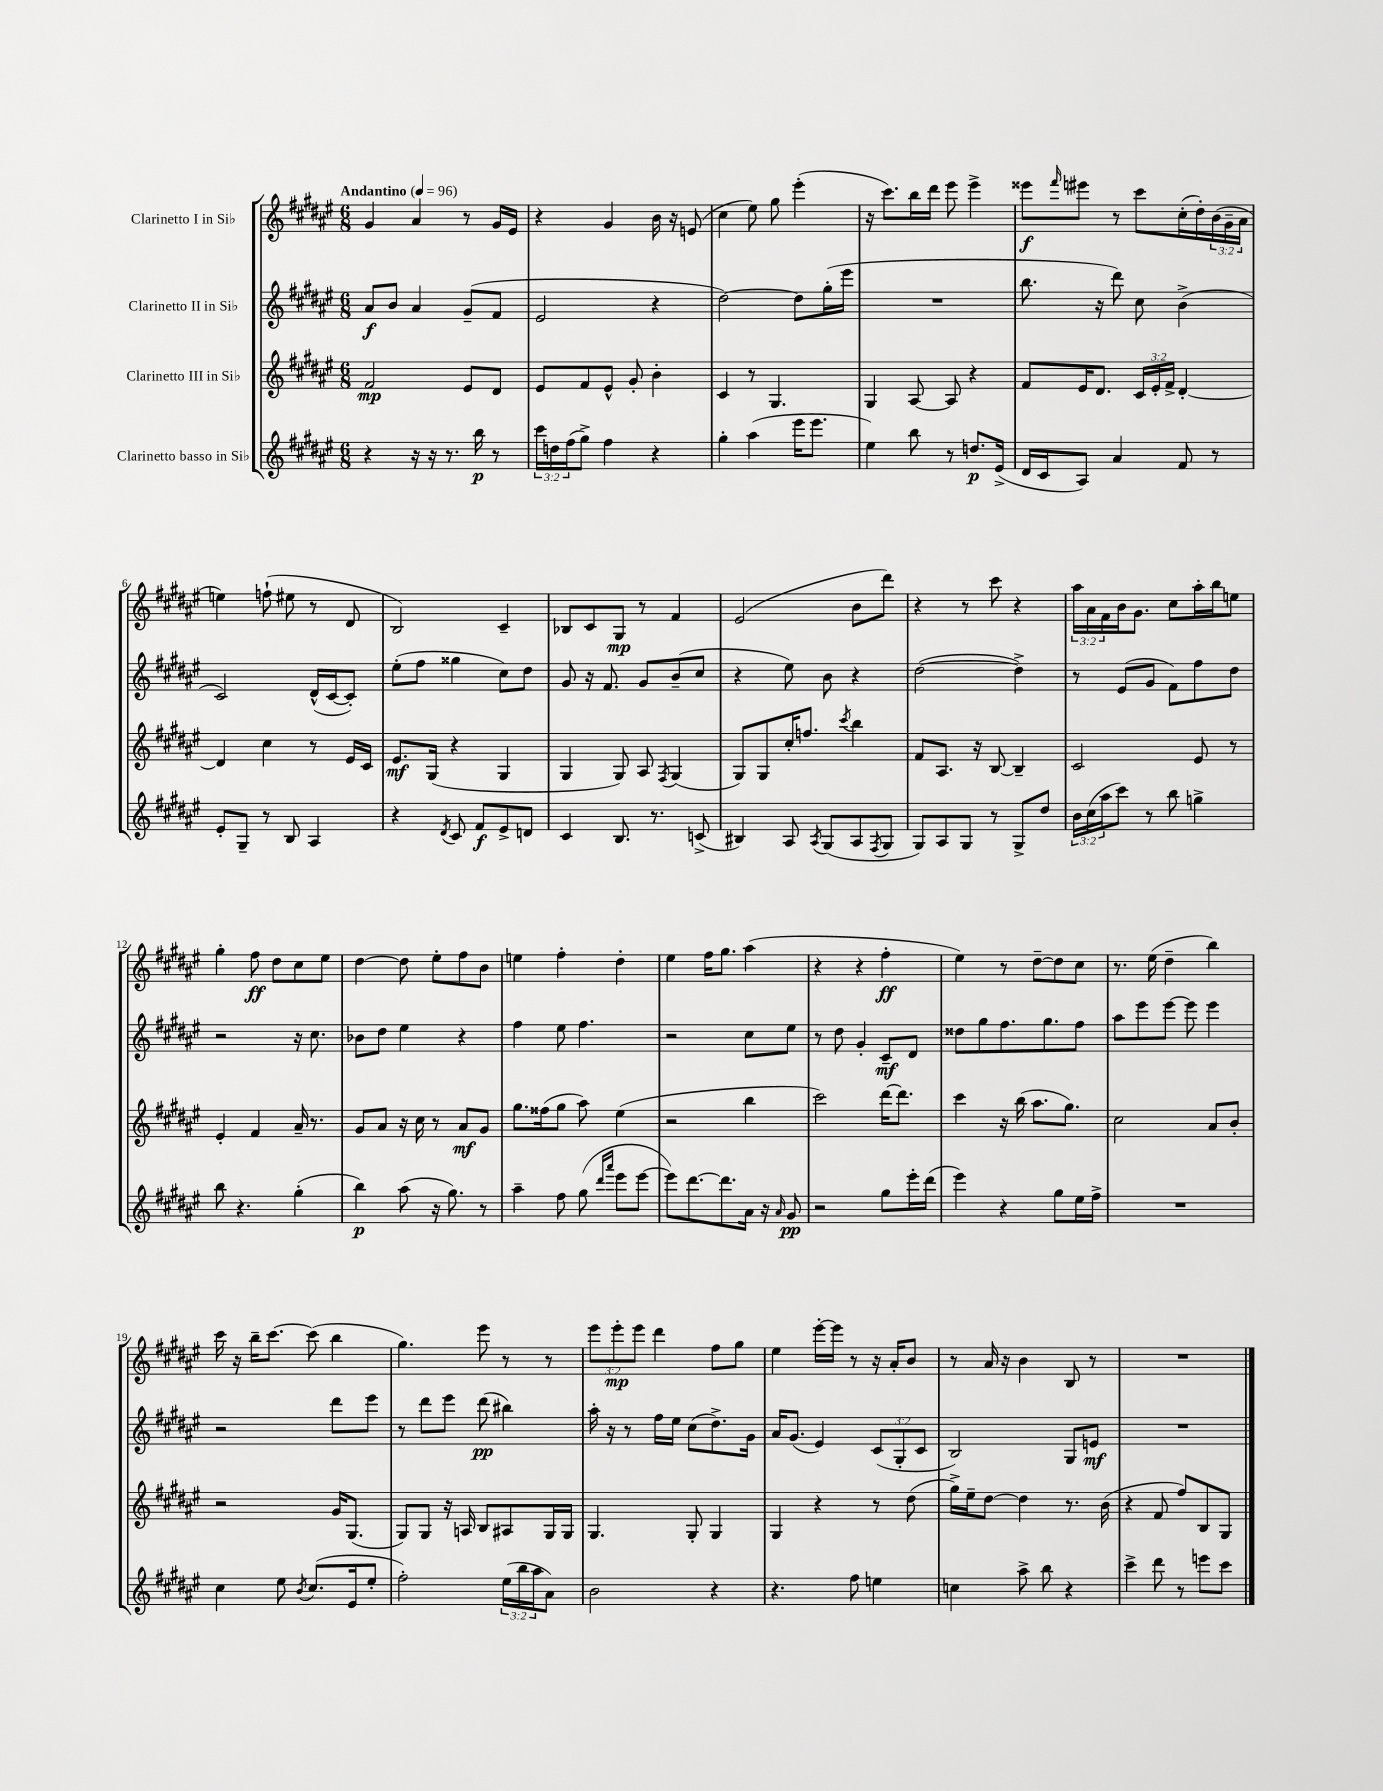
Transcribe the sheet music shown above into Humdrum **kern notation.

**kern	**dynam	**kern	**dynam	**kern	**dynam	**kern	**dynam
*part4	*part4	*part3	*part3	*part2	*part2	*part1	*part1
*staff4	*staff4	*staff3	*staff3	*staff2	*staff2	*staff1	*staff1
*I"Clarinetto basso in Si♭	*	*I"Clarinetto III in Si♭	*	*I"Clarinetto II in Si♭	*	*I"Clarinetto I in Si♭	*
*clefG2	*	*clefG2	*	*clefG2	*	*clefG2	*
*k[f#c#g#d#a#e#]	*	*k[f#c#g#d#a#e#]	*	*k[f#c#g#d#a#e#]	*	*k[f#c#g#d#a#e#]	*
*M6/8	*	*M6/8	*	*M6/8	*	*M6/8	*
*MM96	*	*MM96	*	*MM96	*	*MM96	*
=1	=1	=1	=1	=1	=1	=1	=1
!	!	!	!	!	!	!LO:TX:a:B:t=Andantino	!
4r	.	2f#/	mp	8a#/L	f	4g#/	.
.	.	.	.	8b/J	.	.	.
16r	.	.	.	4a#/	.	4a#/	.
16r	.	.	.	.	.	.	.
8.r	.	.	.	.	.	.	.
.	.	8e#/L	.	(8g#~/L	.	8r	.
16bb\	p	.	.	.	.	.	.
8r	.	8d#/J	.	8f#/J	.	16g#/LL	.
.	.	.	.	.	.	16e#/JJ	.
=2	=2	=2	=2	=2	=2	=2	=2
24ccc#\LL	.	8e#/L	.	2e#/	.	4r	.
24ddn\	.	.	.	.	.	.	.
(24ff#\J	.	.	.	.	.	.	.
8gg#^\J)	.	8f#/	.	.	.	.	.
4ff#\	.	8e#^^/J	.	.	.	4g#/	.
.	.	8g#'/	.	.	.	.	.
4r	.	4b'\	.	4r	.	16b\	.
.	.	.	.	.	.	16r	.
.	.	.	.	.	.	(8en/	.
=3	=3	=3	=3	=3	=3	=3	=3
4gg#'\	.	4c#/	.	[2dd#\)	.	4cc#\	.
(4aa#\	.	8r	.	.	.	8ee#\)	.
.	.	4.G#/	.	.	.	8gg#\	.
16eee#\KL	.	.	.	8dd#\L]	.	(4eee#'\	.
8.eee#\J	.	.	.	.	.	.	.
.	.	.	.	(16gg#'\L	.	.	.
.	.	.	.	16eee#\JJ	.	.	.
=4	=4	=4	=4	=4	=4	=4	=4
4ee#\)	.	4G#/	.	2.r	.	16r	.
.	.	.	.	.	.	8.ccc#\L)	.
8bb\	.	[8A#/	.	.	.	16bb\L	.
.	.	.	.	.	.	16ddd#\JJ	.
8r	.	8A#/]	.	.	.	8eee#\	.
8.ddn/L	p	4r	.	.	.	4eee#^\	.
(16e#^/Jk	.	.	.	.	.	.	.
=5	=5	=5	=5	=5	=5	=5	=5
16d#/LL	.	8f#/L	.	8.bb\	.	8eee##X\L	f
16c#/J	.	.	.	.	.	.	.
.	.	.	.	.	.	16qqfff#/	.
8A#/J)	.	16e#/K	.	.	.	8eee#X\J	.
.	.	8.d#/J	.	16r	.	.	.
4a#/	.	.	.	8ddd#\)	.	8r	.
.	.	24c#/LL	.	8cc#\	.	8ccc#\L	.
.	.	24e#'/	.	.	.	.	.
.	.	24f#^/JJ	.	.	.	.	.
8f#/	.	[4d#'/	.	(4b^\	.	(16cc#'\L	.
.	.	.	.	.	.	16dd#'\)	.
8r	.	.	.	.	.	(24b\	.
.	.	.	.	.	.	24g#~\	.
.	.	.	.	.	.	24a#\JJ	.
!!LO:LB:g=z
=6	=6	=6	=6	=6	=6	=6	=6
8e#'/L	.	4d#/]	.	2c#/)	.	4een\)	.
8G#~/J	.	.	.	.	.	.	.
8r	.	4cc#\	.	.	.	(8ffn`\	.
8B/	.	.	.	.	.	8ee#X\	.
4A#/	.	8r	.	(16d#^^/LL	.	8r	.
.	.	.	.	[16c#/J	.	.	.
.	.	16e#/LL	.	8c#'/J])	.	8d#/	.
.	.	16c#/JJ	.	.	.	.	.
=7	=7	=7	=7	=7	=7	=7	=7
4r	.	8.e#/L	mf	(8ee#'\L	.	2B/)	.
.	.	.	.	8ff#\J	.	.	.
.	.	(16G#/Jk	.	.	.	.	.
8qd#/	.	.	.	.	.	.	.
8c#/	.	4r	.	4gg##X\	.	.	.
8f#/L	f	.	.	.	.	.	.
8e#^/	.	4G#/	.	8cc#\L)	.	4c#~/	.
8dn/J	.	.	.	8dd#\J	.	.	.
=8	=8	=8	=8	=8	=8	=8	=8
4c#/	.	4G#/	.	8g#/	.	8B-X/L	.
.	.	.	.	16r	.	8c#/	.
.	.	.	.	8.f#/	.	.	.
8.B/	.	8G#/)	.	.	.	8G#/J	mp
.	.	8A#/	.	8g#/L	.	8r	.
8.r	.	.	.	.	.	.	.
.	.	8qF#/	.	.	.	.	.
.	.	(4G#/	.	(8b~/	.	4f#/	.
(8cn^/	.	.	.	8cc#/J	.	.	.
=9	=9	=9	=9	=9	=9	=9	=9
4B#X/)	.	8G#/L)	.	4r	.	(2e#/	.
.	.	8G#/	.	.	.	.	.
8A#/	.	16cc#'/K	.	8ee#\)	.	.	.
.	.	8.ffn/J	.	.	.	.	.
8qA#/	.	.	.	.	.	.	.
(8G#/L	.	.	.	8b\	.	.	.
.	.	8qccc#/	.	.	.	.	.
8A#/	.	4bb\	.	4r	.	8b\L	.
8qF#/	.	.	.	.	.	.	.
8G#/J	.	.	.	.	.	8ddd#\J)	.
=10	=10	=10	=10	=10	=10	=10	=10
8G#/L)	.	8f#/L	.	([2dd#\	.	4r	.
8A#/	.	8.A#/J	.	.	.	.	.
8G#/J	.	.	.	.	.	8r	.
.	.	16r	.	.	.	.	.
8r	.	[8B/	.	.	.	8ccc#\	.
8G#^/L	.	4B~/]	.	4dd#^\])	.	4r	.
8dd#/J	.	.	.	.	.	.	.
=11	=11	=11	=11	=11	=11	=11	=11
24b\LL	.	2c#/	.	8r	.	24aa#\LL	.
(24cc#\	.	.	.	.	.	24a#\	.
24aa#\J	.	.	.	.	.	24f#\	.
8ccc#\J)	.	.	.	(8e#/L	.	16b\J	.
.	.	.	.	.	.	8.g#\J	.
8r	.	.	.	8g#/J	.	.	.
8bb\	.	.	.	8f#\L)	.	8cc#\L	.
4ggn^\	.	8e#/	.	8ff#\	.	16aa#'\L	.
.	.	.	.	.	.	16bb\J	.
.	.	8r	.	8dd#\J	.	8een\J	.
!!LO:LB:g=z
=12	=12	=12	=12	=12	=12	=12	=12
8bb\	.	4e#'/	.	2r	.	4gg#'\	.
4.r	.	.	.	.	.	.	.
.	.	4f#/	.	.	.	8ff#\	ff
.	.	.	.	.	.	8dd#\L	.
(4gg#'\	.	16a#~/	.	16r	.	8cc#\	.
.	.	8.r	.	8.cc#\	.	.	.
.	.	.	.	.	.	8ee#\J	.
=13	=13	=13	=13	=13	=13	=13	=13
4bb\)	p	8g#/L	.	8b-X\L	.	[4dd#\	.
.	.	8a#/J	.	8dd#\J	.	.	.
(8aa#\	.	16r	.	4ee#\	.	8dd#\]	.
.	.	16cc#\	.	.	.	.	.
16r	.	8r	.	.	.	8ee#'\L	.
8.gg#\)	.	.	.	.	.	.	.
.	.	8a#/L	mf	4r	.	8ff#\	.
8r	.	8g#/J	.	.	.	8b\J	.
=14	=14	=14	=14	=14	=14	=14	=14
4aa#~\	.	8.gg#\L	.	4ff#\	.	4een\	.
.	.	(16ff##X\k	.	.	.	.	.
8ff#\	.	8gg#\J	.	8ee#\	.	4ff#'\	.
(8gg#\	.	8aa#\)	.	4.ff#\	.	.	.
16qqddd#/LL	.	.	.	.	.	.	.
16qqaaa#/JJ	.	.	.	.	.	.	.
8eee#\L	.	(4ee#\	.	.	.	4dd#'\	.
[8eee#\J	.	.	.	.	.	.	.
=15	=15	=15	=15	=15	=15	=15	=15
8eee#\L])	.	2r	.	2r	.	4ee#\	.
[8.ddd#\	.	.	.	.	.	.	.
.	.	.	.	.	.	16ff#\KL	.
8.ddd#\]	.	.	.	.	.	8.gg#\J	.
16a#\Jk	.	4bb\	.	8cc#\L	.	(4aa#\	.
16r	.	.	.	.	.	.	.
16qqa#/	.	.	.	.	.	.	.
8g#/	pp	.	.	8ee#\J	.	.	.
=16	=16	=16	=16	=16	=16	=16	=16
2r	.	2ccc#\)	.	8r	.	4r	.
.	.	.	.	8dd#\	.	.	.
.	.	.	.	4g#'/	.	4r	.
8gg#\L	.	[16ddd#\KL	.	8c#~/L	mf	4ff#'\	ff
.	.	8.ddd#\J]	.	.	.	.	.
16eee#'\L	.	.	.	8d#/J	.	.	.
(16ddd#\JJ	.	.	.	.	.	.	.
=17	=17	=17	=17	=17	=17	=17	=17
4eee#\)	.	4ccc#\	.	8dd##X\L	.	4ee#\)	.
.	.	.	.	8gg#\	.	.	.
4r	.	16r	.	8.ff#\	.	8r	.
.	.	(16bb\	.	.	.	.	.
.	.	8.aa#\L	.	.	.	[8dd#~\L	.
.	.	.	.	8.gg#\	.	.	.
8gg#\L	.	.	.	.	.	8dd#\]	.
.	.	8.gg#\J)	.	.	.	.	.
16ee#\L	.	.	.	8ff#\J	.	8cc#\J	.
16ff#^\JJ	.	.	.	.	.	.	.
=18	=18	=18	=18	=18	=18	=18	=18
2.r	.	2cc#\	.	8aa#\L	.	8.r	.
.	.	.	.	8eee#\	.	.	.
.	.	.	.	.	.	(16ee#\	.
.	.	.	.	[8eee#\J	.	4dd#~\	.
.	.	.	.	8eee#\]	.	.	.
.	.	8a#/L	.	4eee#\	.	4bb\)	.
.	.	8b'/J	.	.	.	.	.
!!LO:LB:g=z
=19	=19	=19	=19	=19	=19	=19	=19
4cc#\	.	2r	.	2r	.	16ccc#\	.
.	.	.	.	.	.	16r	.
.	.	.	.	.	.	16bb~\KL	.
.	.	.	.	.	.	[8.ccc#\J	.
8ee#\	.	.	.	.	.	.	.
8qb/	.	.	.	.	.	.	.
(8.cc#/L	.	.	.	.	.	(8ccc#\]	.
.	.	16g#/KL	.	8ddd#\L	.	4bb\	.
16e#/k	.	(8.G#/J	.	.	.	.	.
8ee#'/J	.	.	.	8eee#\J	.	.	.
=20	=20	=20	=20	=20	=20	=20	=20
2ff#'\)	.	8G#/L)	.	8r	.	4.gg#\)	.
.	.	8G#/J	.	8ddd#\L	.	.	.
.	.	16r	.	8eee#\J	.	.	.
.	.	16An/	.	.	.	.	.
.	.	8B/L	.	(8ddd#\	pp	8eee#\	.
(24ee#\LL	.	8A#X/	.	4bb#X\)	.	8r	.
24bb\	.	.	.	.	.	.	.
24aa#\J	.	.	.	.	.	.	.
8a#\J)	.	16G#/L	.	.	.	8r	.
.	.	16G#/JJ	.	.	.	.	.
=21	=21	=21	=21	=21	=21	=21	=21
2b\	.	4.G#/	.	16aa#'\	.	12eee#\L	.
.	.	.	.	16r	.	.	.
.	.	.	.	.	.	12eee#'\	mp
.	.	.	.	8r	.	.	.
.	.	.	.	.	.	12eee#\J	.
.	.	.	.	16ff#\LL	.	4ddd#\	.
.	.	.	.	16ee#\JJ	.	.	.
.	.	8G#'/	.	(8cc#\L	.	.	.
4r	.	4G#/	.	8.dd#^\)	.	8ff#\L	.
.	.	.	.	.	.	8gg#\J	.
.	.	.	.	16g#\Jk	.	.	.
=22	=22	=22	=22	=22	=22	=22	=22
4.r	.	4G#/	.	16a#/KL	.	4ee#\	.
.	.	.	.	(8.g#/J	.	.	.
.	.	4r	.	4e#/)	.	[16eee#'\LL	.
.	.	.	.	.	.	16eee#\JJ]	.
8ff#\	.	.	.	.	.	8r	.
4een\	.	8r	.	(12c#/L	.	16r	.
.	.	.	.	.	.	16a#'/KL	.
.	.	.	.	12G#'/	.	.	.
.	.	(8dd#\	.	.	.	8b/J	.
.	.	.	.	12c#/J	.	.	.
=23	=23	=23	=23	=23	=23	=23	=23
4ccn\	.	16gg#^\LL)	.	2B/)	.	8r	.
.	.	16ee#~\J	.	.	.	.	.
.	.	[8dd#\J	.	.	.	16a#/	.
.	.	.	.	.	.	16r	.
8aa#^\	.	4dd#\]	.	.	.	4b\	.
8bb\	.	.	.	.	.	.	.
4r	.	8.r	.	8G#/L	.	8B/	.
.	.	.	.	8en/J	mf	8r	.
.	.	(16b\	.	.	.	.	.
=24	=24	=24	=24	=24	=24	=24	=24
4ccc#^\	.	4r	.	2.r	.	2.r	.
8ddd#\	.	8f#/	.	.	.	.	.
8r	.	8ff#/L)	.	.	.	.	.
8eeen\L	.	8B/	.	.	.	.	.
8ccc#\J	.	8G#/J	.	.	.	.	.
==	==	==	==	==	==	==	==
*-	*-	*-	*-	*-	*-	*-	*-
